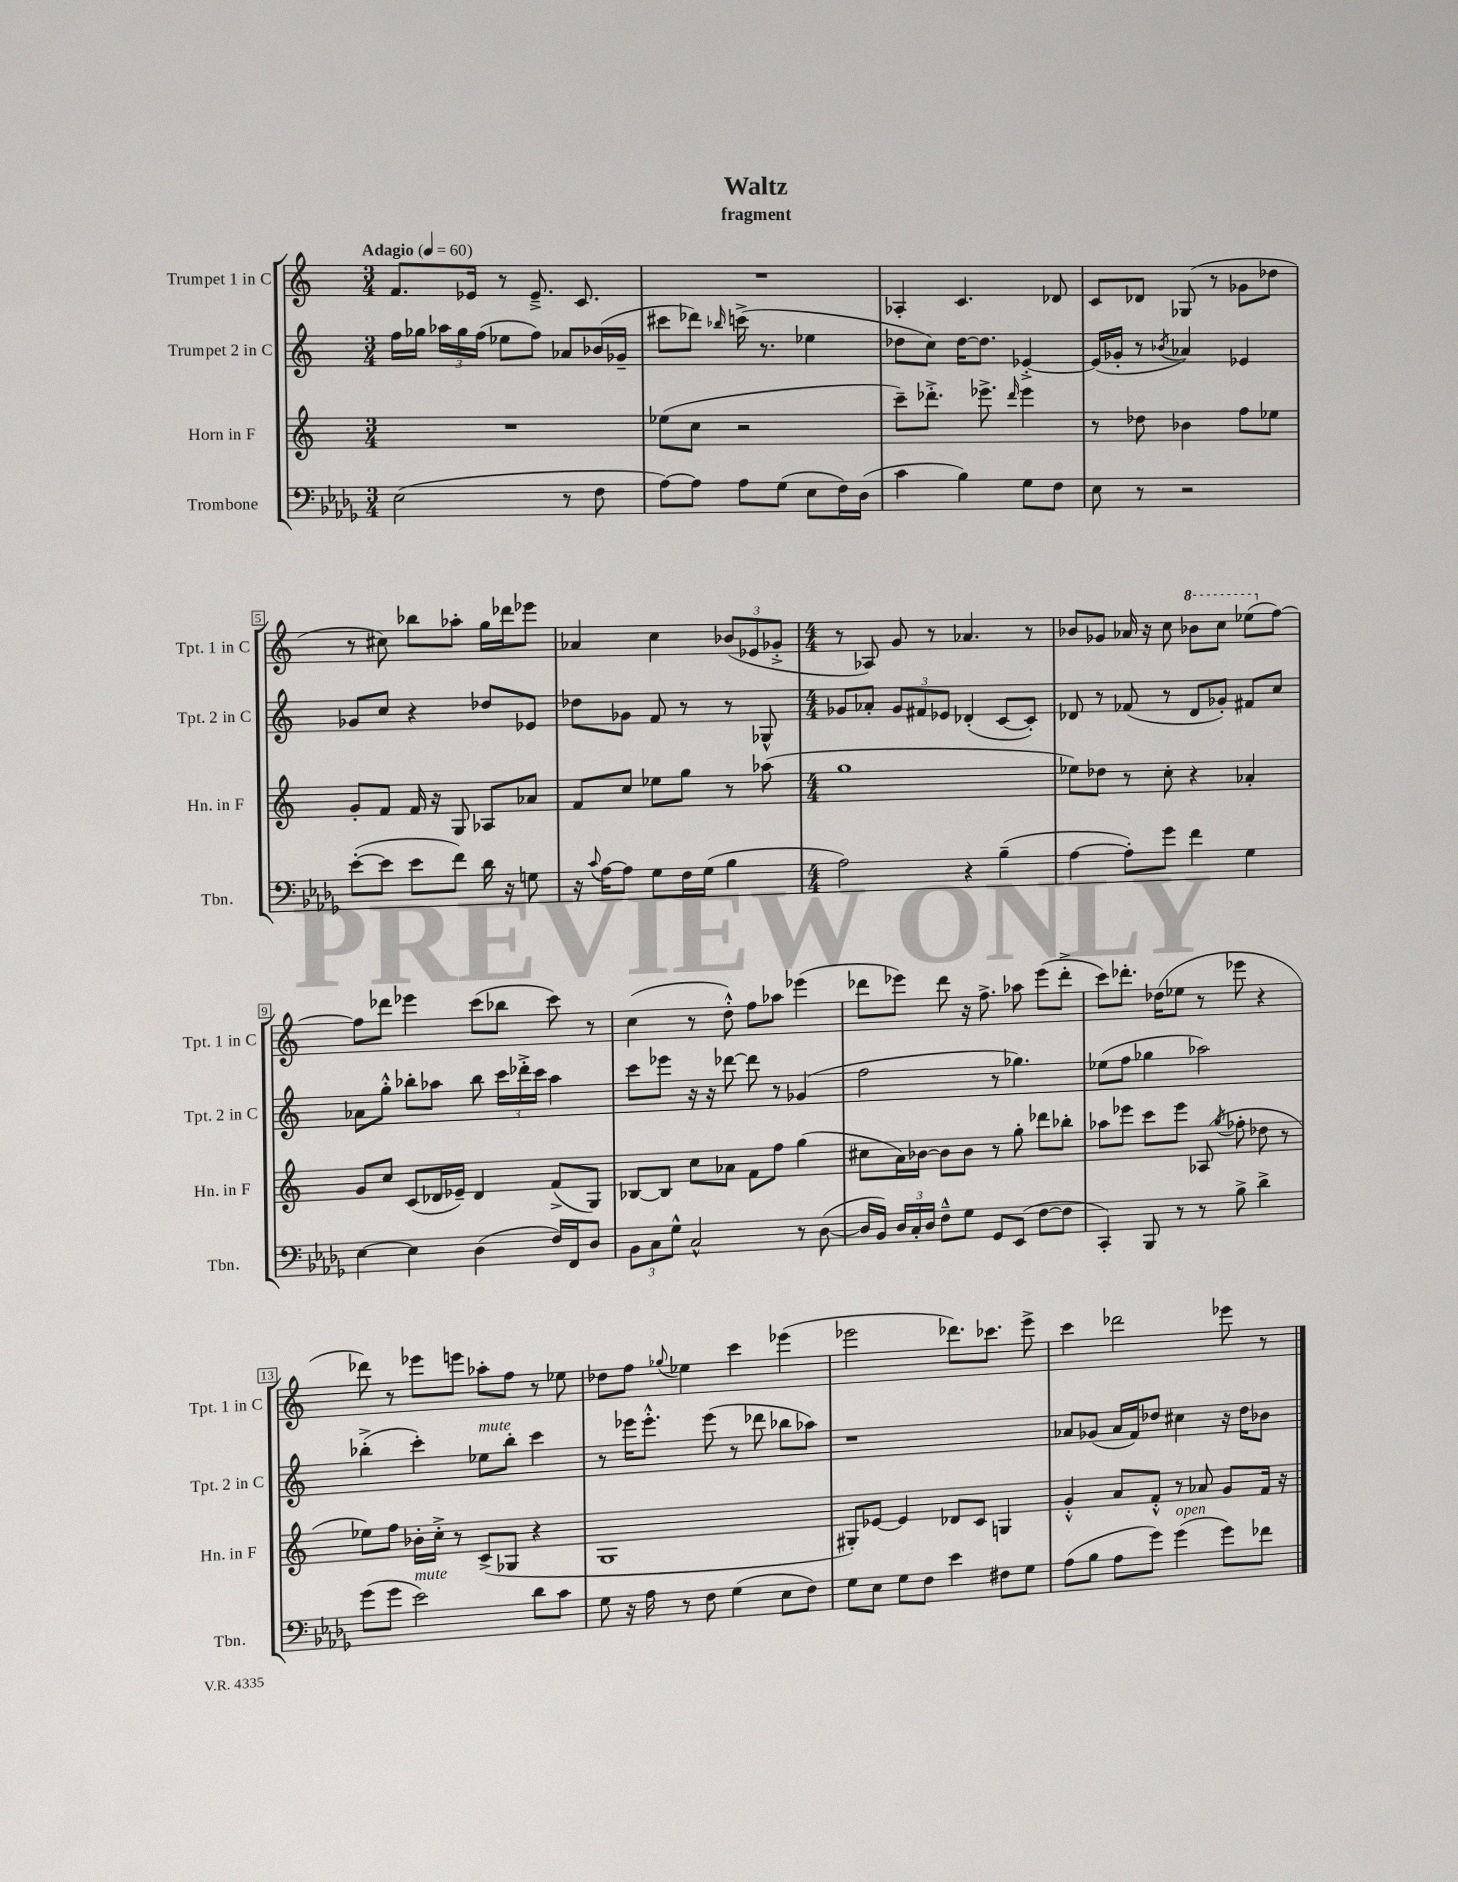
\header { title = "Waltz" subtitle = "fragment" }
<<
\new StaffGroup <<
\new Staff = "s0" \with { instrumentName = "Trumpet 1 in C" shortInstrumentName = "Tpt. 1 in C" } {
    \clef treble \key c \major \numericTimeSignature \time 3/4 \tempo "Adagio" 4 = 60
    \autoBeamOff f'8.[ ees'16] r8 ees'8.---> c'8. |
    R2. |
    aes4-. c'4. des'8 |
    c'8[ des'8] ges8( r8 ges'8[ des''8] |
    r8 cis''8) bes''8[ aes''8]-. g''16[ des'''16 ees'''8] |
    aes'4 c''4 \tuplet 3/2 { bes'8[( ees'8 ges'8]-.-> } |
    \numericTimeSignature \time 4/4 r8 aes8) g'8 r8 aes'4. r8 |
    bes'8[ ges'8] aes'16 r16 c''8 \ottava #1 bes''8[ c'''8] ees'''8[( \ottava #0 f''8]~) |
    f''8[ des'''8] ees'''4 c'''8[( bes''8] c'''8) r8 |
    c''4( r8 d''8-.-^) f''8[ aes''8] ees'''4( |
    des'''8[ ees'''8]) des'''8 r16 f''8.-> aes''8 ees'''8[( des'''8]-.-> |
    c'''8[) des'''8.]-. des''16[( ees''8] r8 ees'''8 r4 |
    des'''8) r8 ees'''8[ e'''8] aes''8[-. f''8] r8 ees''8 |
    des''8[ f''8] \appoggiatura { ges''8 } ees''4 c'''4 ees'''4( |
    ees'''2 des'''8.[) ces'''8.] ees'''8-> |
    c'''4 des'''2 ees'''8 r8 \bar "|." |
}
\new Staff = "s1" \with { instrumentName = "Trumpet 2 in C" shortInstrumentName = "Tpt. 2 in C" } {
    \clef treble \key c \major \numericTimeSignature \time 3/4
    \autoBeamOff f''16[ ges''16] \tuplet 3/2 { aes''16[ ges''16 f''16]( } ees''8[ f''8]) aes'8[ bes'16( ges'16]-- |
    cis'''8[ des'''8]) \grace { bes''16 } c'''16->( r8. ees''4 |
    des''8[ c''8]) des''16[~ des''8.] ees'4~-.-> |
    ees'16[( ges'16]-. r8 \acciaccatura { bes'8 } aes'4) ees'4 |
    ges'8[ c''8] r4 des''8[ ees'8] |
    des''8[ ges'8] f'8 r8 r8 ges8-^ |
    \numericTimeSignature \time 4/4 ges'8[ aes'8]-. \tuplet 3/2 { ges'8[ fis'8 ees'8] } des'4-.( c'8[~ c'8]-.) |
    des'8 r8 fes'8( r8 des'8[ ges'8]-.) fis'8[ c''8] |
    aes'8[ g''8]-.-^ bes''8[-. aes''8] bes''8 \tuplet 3/2 { c'''16[ des'''16-.-> c'''16] } aes''4 |
    c'''8[ ees'''8] r16 r16 des'''8~ des'''8 r8 ges'4( |
    f''2 r8 ges''4.) |
    ees''8[( f''8] ges''4 aes''2) |
    bes''4-.->( c'''4-.) ees''8[^\markup { \italic "mute" } bes''8]-. c'''4 |
    r8 ees'''16[ ees'''8.]-.-^ ees'''8( r8 des'''8 bes''8[ aes''8]) |
    r1 |
    aes'8[ ges'8]( aes'16[ f'16) des''8] cis''4 r16 des''16[ bes'8] \bar "|." |
}
\new Staff = "s2" \with { instrumentName = "Horn in F" shortInstrumentName = "Hn. in F" } {
    \clef treble \key c \major \numericTimeSignature \time 3/4
    \autoBeamOff R2. |
    ees''8[( c''8] r2 |
    c'''8[--) des'''8.]-.-> ees'''8.-> \grace { des'''16 } ees'''4 |
    r8 des''8 bes'4 f''8[ ees''8] |
    g'8[-. f'8] f'16 r16 g8 aes8[ aes'8] |
    f'8[ c''8] ees''8[ g''8] r8 aes''8( |
    \numericTimeSignature \time 4/4 g''1 |
    ees''8[) des''8] r8 c''8-. r4 aes'4-. |
    g'8[ c''8] c'8[( des'16 ees'16]--) des'4 f'8[->( g8]) |
    bes8[~ bes8] c''8[ aes'8] f'8[ f''8] g''4( |
    cis''8[ a'16) bes'16]~ bes'8[ bes'8] r8 g''8-. des'''8[ bes''8]-. |
    aes''8[ ees'''8] c'''8[ ees'''8] aes8( \acciaccatura { g''8 } fes''8-. des''8 r8 |
    ees''8[) f''8] bes'16[-. c''16]-.-> r8 c'8[->( ges8] r4 |
    g1 |
    gis8[-.) ees'8]~ ees'4 des'8[ c'8] g4 |
    g'4-.-^ a'8[ f'8]-.-^ r8 aes'8 g'8[ f'16] r16 \bar "|." |
}
\new Staff = "s3" \with { instrumentName = "Trombone" shortInstrumentName = "Tbn." } {
    \clef bass \key des \major \numericTimeSignature \time 3/4
    \autoBeamOff ees2( r8 f8 |
    aes8[~) aes8] aes8[ ges8]( ees8[ f16) des16]( |
    c'4 bes4) ges8[ f8] |
    ees8 r8 r2 |
    ees'8[~-.( ees'8] ees'8[ f'8]) des'16 r16 g8 |
    r16 \appoggiatura { c'8 } aes16[~ aes8] ges8[ f16 ges16]( bes4 |
    \numericTimeSignature \time 4/4 aes2) r4 bes4--( |
    aes4~ aes8[-.) ges'8] f'4 ges4 |
    ees4~ ees4 des4( f16[) f,16 des8] |
    \tuplet 3/2 { bes,8[ c8 ges8]-^ } c2-^ r8 des8~( |
    des16[ bes,16]) \tuplet 3/2 { des16[ c16-. des16] } f8[---^ ges8] ges,8[ ees,8]( f8[~ f8] |
    c,4-.) bes,,8 r8 r8 bes8-> des'4-> |
    ges'8[( ges'8] ees'2^\markup { \italic "mute" }) des'8[ c'8] |
    ges8 r16 aes16 r8 f8 ges4( ees8[ f8]) |
    ges8[ ees8] ges8[ f8] ees'4 fis8[ ges8] |
    aes8[( bes8] aes8[ ges'8]) ges'4^\markup { \italic "open" }( ges'8[) fes'8] \bar "|." |
}
>>
>>
\layout { \context { \Score \override BarNumber.stencil = #(make-stencil-boxer 0.1 0.3 ly:text-interface::print) } }
